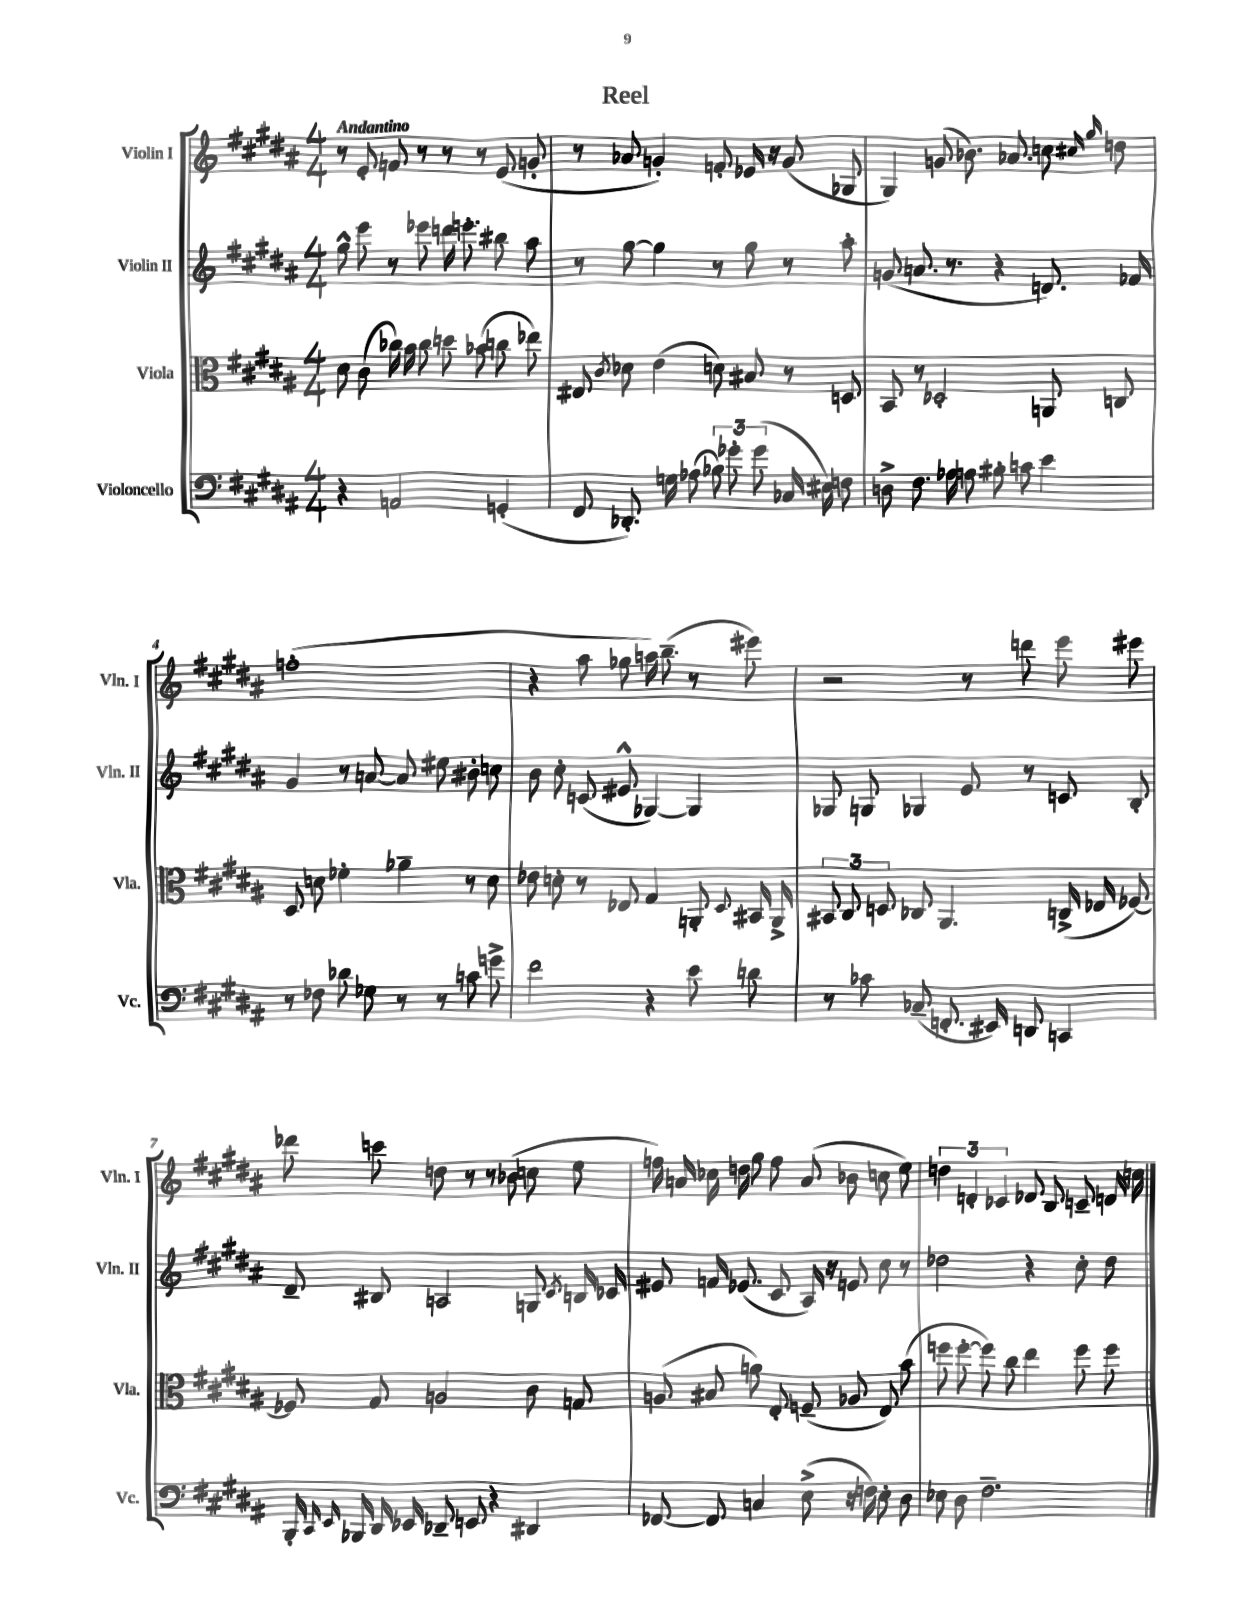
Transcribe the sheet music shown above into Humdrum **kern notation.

**kern	**kern	**kern	**kern
*staff4	*staff3	*staff2	*staff1
*clefF4	*clefC3	*clefG2	*clefG2
*k[f#c#g#d#a#]	*k[f#c#g#d#a#]	*k[f#c#g#d#a#]	*k[f#c#g#d#a#]
*M4/4	*M4/4	*M4/4	*M4/4
4r	8d#	8gg#^^	8r
.	(8c#	8eee	8e'
2AA	16cc-)	8r	8f
.	16b	.	.
.	8cc-	8eee-	8r
.	8dd	16ddd	8r
.	.	8.eee'	.
.	(8b-	.	8r
(4GG'	8cc	8bb#	(8e
.	8ee-)	8aa#	8g'
=	=	=	=
8FF#	8E#	8r	8r
.	8qc#	.	.
8.DD-')	8d-	[8gg#	8a-
.	(4e	4gg#]	4g')
16G	.	.	.
(8A-	.	.	.
12B-)	8d)	8r	8f'
12g-'	.	.	.
.	8B#	8gg#	16e-
(12g-	.	.	.
.	.	.	16r
16C-	8r	8r	(8g
16E#)	.	.	.
8F	8D	8aa#'	8G-
=	=	=	=
8D^	8BB	(8g	4G#)
8.F#	8r	8.a	.
.	2D-'	.	(8g
16A-	.	8.r	.
8A	.	.	8.b-)
8B#'	.	4r	.
.	.	.	8.a-
8c	.	.	.
4e	8AA	8.d)	8cc
.	.	.	16qqcc#
.	.	.	16qqgg#
.	8C	.	8dd
.	.	16f-	.
=	=	=	=
8r	8D#	4g#	(1ff'
8F-	8d	.	.
8d-	4f-'	8r	.
8G-	.	[8a	.
8r	4a-~	8a]	.
8r	.	8ee#	.
8c	8r	8b#'	.
8g^	8d	8cc	.
=	=	=	=
2f#	8e-	8b	4r
.	8d'	8cc#'	.
.	8r	(8c	8aa#
.	8E-	8e#^^	8gg-
4r	4G#	[4G-)	16aa)
.	.	.	(8.bb~
8e	8AA'	4G-]	8r
.	8qqD#	.	.
8d	16BB#	.	8eee#)
.	16AA^	.	.
=	=	=	=
8r	12BB#	8G-	2r
.	12C#	.	.
8c-	.	8G	.
.	12D	.	.
(8C-~	8C-	4G-	.
8.FF'	4.AA#	.	.
.	.	8e	8r
16EE#)	.	.	.
8DD	.	8r	8ddd
4CC	(16C^	8c	8eee
.	16E-	.	.
.	[8F-)	8B'	8eee#
=	=	=	=
16BBB'	8F-]	8d#~	8ddd-
16qqCC#	.	.	.
16qqEE	.	.	.
16BBB-	.	.	.
16DD#	8G#	8B#	8ccc
16EE-	.	.	.
8DD-~	2A	2A	8dd
8EE	.	.	8r
4r	.	.	8r
.	.	.	(8b-
4DD#	8c#	8G	8cc
.	.	8qc#	.
.	8G	16B	8ee
.	.	16c-	.
=	=	=	=
[8FF-	(8A	8e#	16ff)
.	.	.	16a
8FF-]	8B#	16f	16cc-
.	.	(8.e-	16dd
4C	8a)	.	8gg#
.	8E'	8c#	8ff
(8E^	(8F~	16A#)	(8a
.	.	16r	.
16r	8A-	8e	8b-
16F)	.	.	.
8E'	8E)	8cc#	8cc
8D#	(8b	8r	8ee)
=	=	=	=
8E-	8ff	2dd-	6dd
8D#	[8ff'	.	.
.	.	.	6d'
2.F#~	8ff])	.	.
.	.	.	6c-
.	8cc#	.	.
.	4ee	4r	8d-
.	.	.	8B
.	8ff	8cc#'	8c~
.	8ff	8dd-	16d
.	.	.	16cc
==	==	==	==
*-	*-	*-	*-
